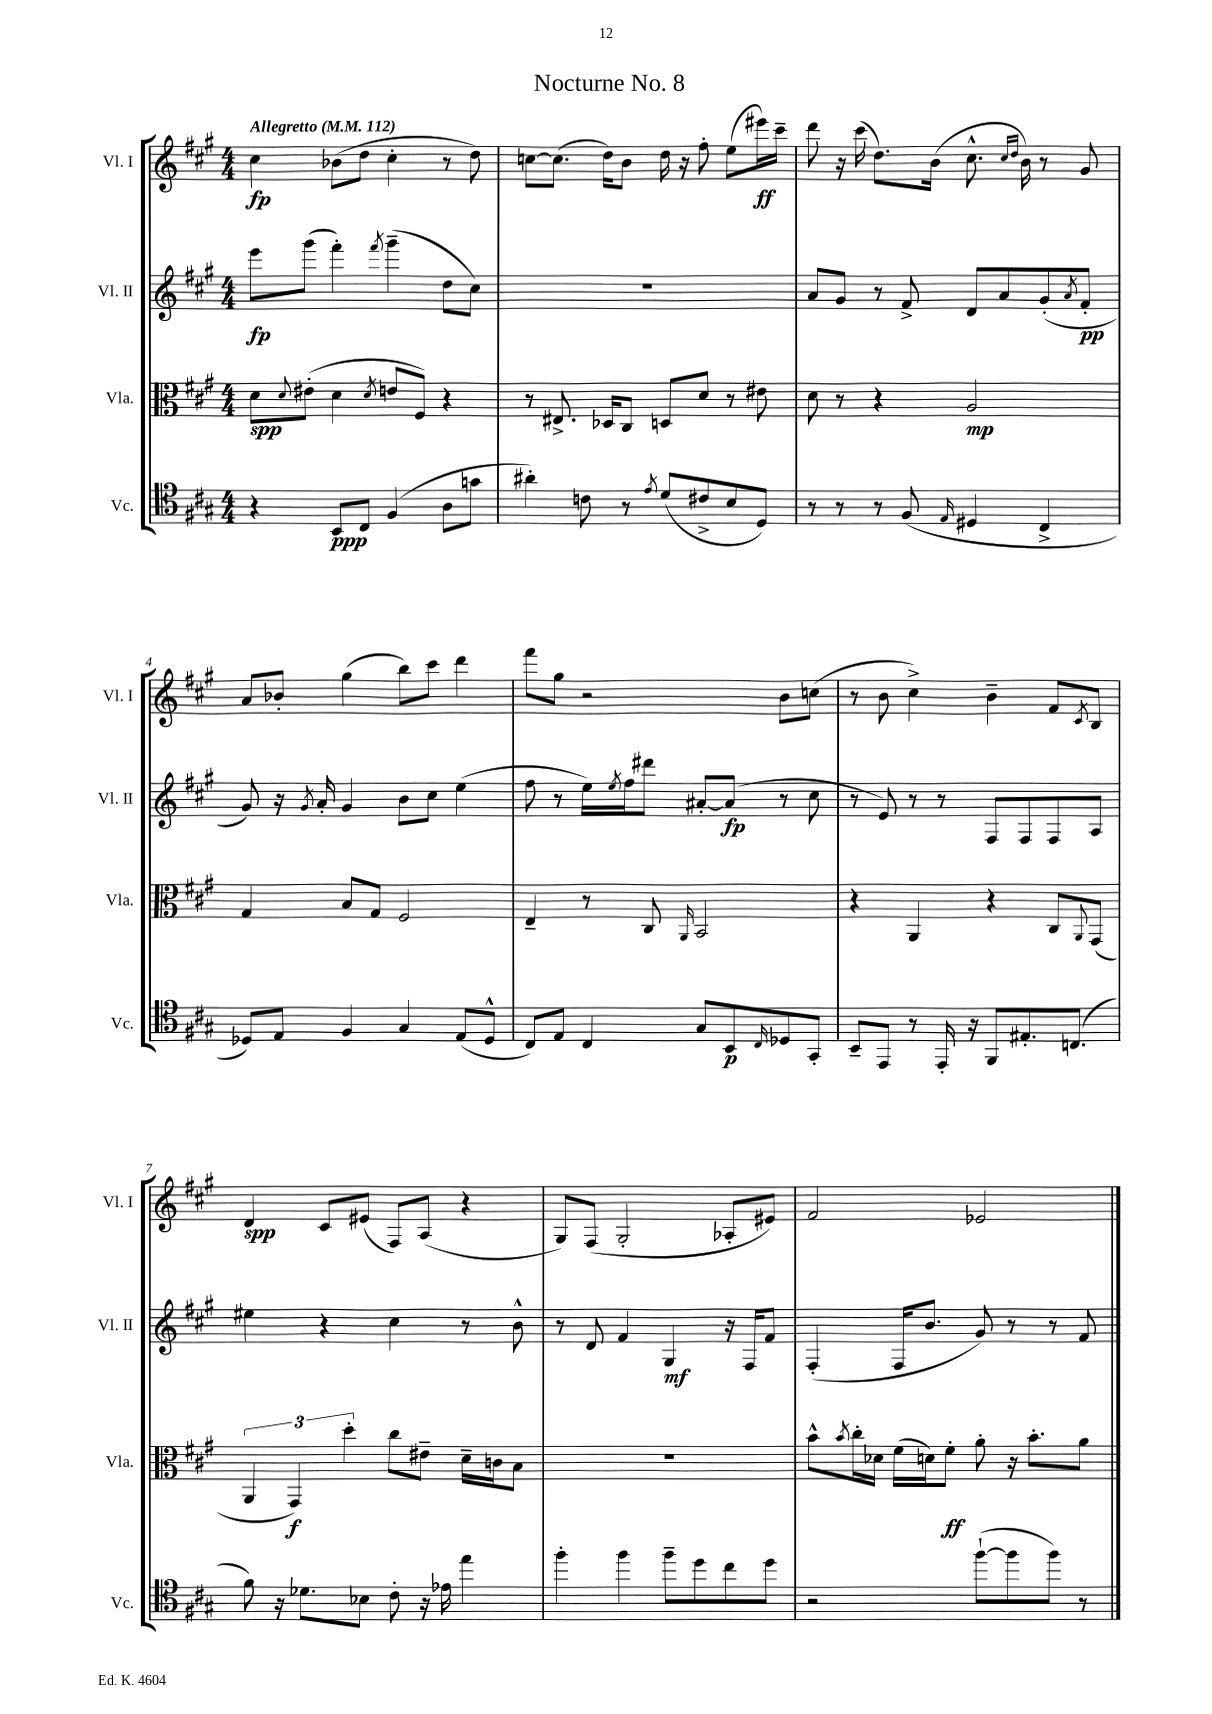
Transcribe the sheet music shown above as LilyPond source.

\header { title = "Nocturne No. 8" }
<<
\new StaffGroup <<
\new Staff = "s0" \with { instrumentName = "Vl. I" shortInstrumentName = "Vl. I" } {
    \clef treble \key a \major \numericTimeSignature \time 4/4 \tempo "Allegretto" 4 = 112
    cis''4\fp bes'8( d''8 cis''4-. r8 d''8) |
    c''8~ c''8.( d''16) b'8 d''16 r16 fis''8-. e''8( eis'''16\ff) cis'''16-- |
    d'''8 r16 cis'''16( d''8.) b'16( cis''8.-^ \grace { cis''16 d''16 } b'16) r8 gis'8 |
    a'8 bes'8-. gis''4( b''8) cis'''8 d'''4 |
    fis'''8 gis''8 r2 b'8 c''8( |
    r8 b'8 cis''4->) b'4-- fis'8 \acciaccatura { cis'8 } b8 |
    d'4\spp cis'8 eis'8( fis8) a8( r4 |
    gis8) fis8( gis2-. aes8-. eis'8) |
    fis'2 ees'2 \bar "|." |
}
\new Staff = "s1" \with { instrumentName = "Vl. II" shortInstrumentName = "Vl. II" } {
    \clef treble \key a \major \numericTimeSignature \time 4/4
    e'''8\fp gis'''8( fis'''4-.) \acciaccatura { fis'''8 } gis'''4--( d''8 cis''8) |
    R1 |
    a'8 gis'8 r8 fis'8-> d'8 a'8 gis'8-.( \acciaccatura { a'8 } fis'8-.\pp |
    gis'8) r16 \acciaccatura { gis'8 } a'16-. gis'4 b'8 cis''8 e''4( |
    fis''8 r8 e''16) \acciaccatura { e''8 } fis''16 dis'''8 ais'8~-. ais'8\fp( r8 cis''8 |
    r8 e'8) r8 r8 fis8 fis8 fis8 a8 |
    eis''4 r4 cis''4 r8 b'8-^ |
    r8 d'8 fis'4 gis4\mf r16 fis16 fis'8 |
    fis4-.( fis16 b'8. gis'8) r8 r8 fis'8 \bar "|." |
}
\new Staff = "s2" \with { instrumentName = "Vla." shortInstrumentName = "Vla." } {
    \clef alto \key a \major \numericTimeSignature \time 4/4
    d'8\spp \appoggiatura { d'8 } eis'8-.( d'4 \acciaccatura { d'8 } e'8 fis8) r4 |
    r8 eis8.-> des16 cis8 d8 d'8 r8 eis'8 |
    d'8 r8 r4 a2\mp |
    gis4 b8 gis8 fis2 |
    e4-- r8 cis8 \grace { a,16 } b,2 |
    r4 a,4 r4 cis8 \appoggiatura { a,8 } gis,8( |
    \tuplet 3/2 { a,4 gis,4\f) d''4-. } cis''8 eis'8-- d'16-- c'16 b8 |
    R1 |
    b'8-^ \acciaccatura { b'8 } cis''16-. des'16 fis'16( d'16) fis'8-.\ff a'8-. r16 b'8.-. a'8 \bar "|." |
}
\new Staff = "s3" \with { instrumentName = "Vc." shortInstrumentName = "Vc." } {
    \clef tenor \key a \major \numericTimeSignature \time 4/4
    r4 b,8\ppp cis8 fis4( a8 g'8 |
    ais'4-.) c'8 r8 \acciaccatura { e'8 } d'8( cis'8-> b8 d8) |
    r8 r8 r8 fis8( \grace { e16 } dis4 cis4-> |
    des8) e8 fis4 gis4 e8( des8-^ |
    cis8) e8 cis4 gis8 b,8\p \grace { cis16 } des8 gis,8-. |
    b,8-- e,8 r8 e,16-. r16 fis,8 eis8.-. c8.( |
    fis'8) r16 des'8. bes8 cis'8-. r16 ees'16 e''4 |
    fis''4-. fis''4 fis''8-- d''8 cis''8 d''8 |
    r2 fis''8~-!( fis''8 fis''8) r8 \bar "|." |
}
>>
>>
